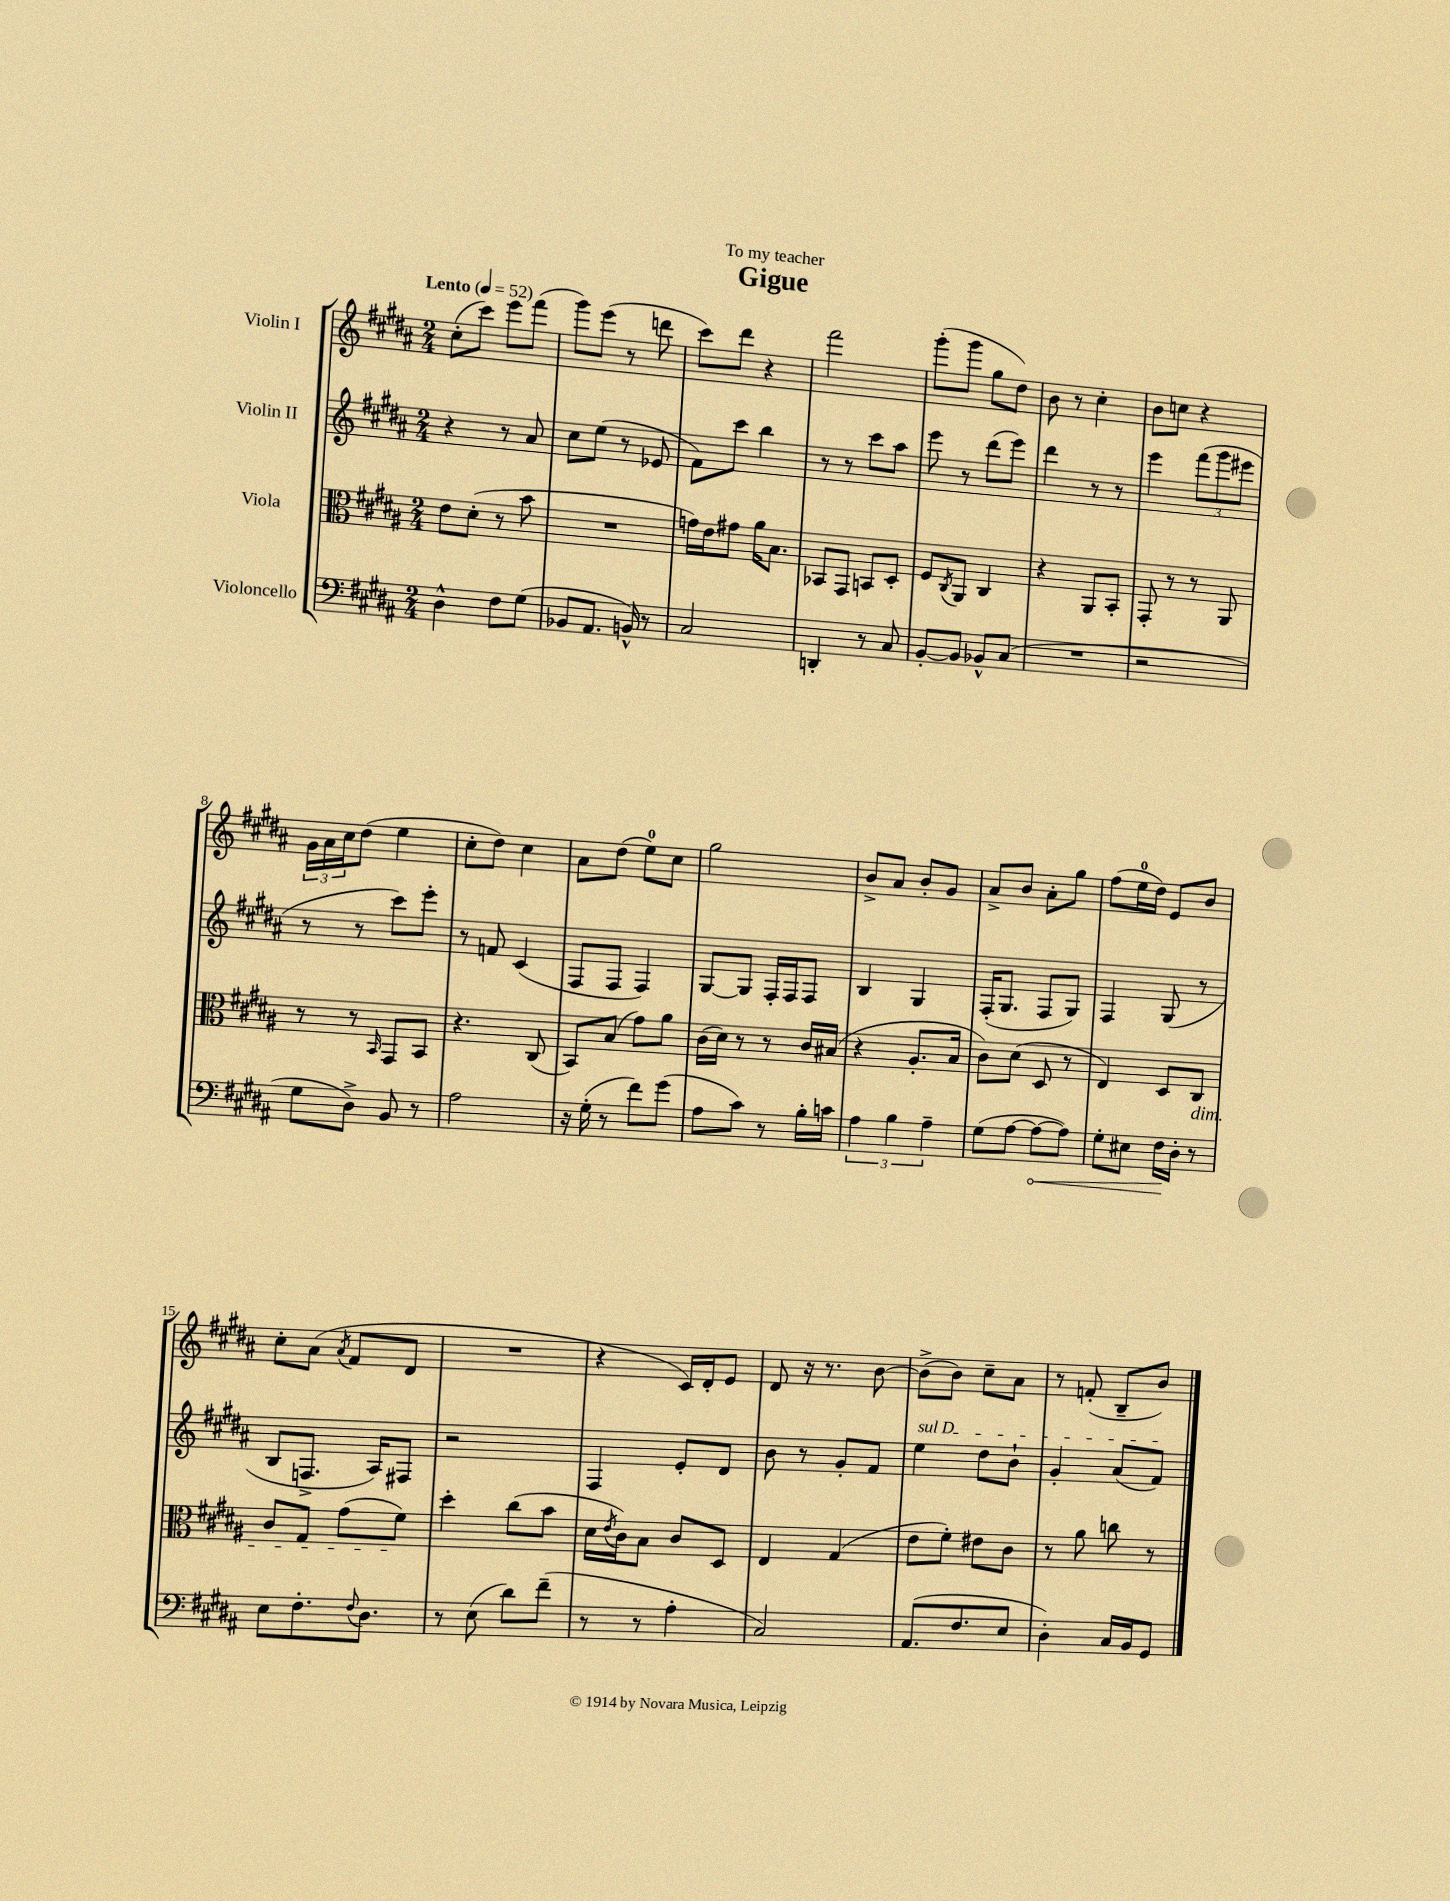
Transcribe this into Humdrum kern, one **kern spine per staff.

**kern	**kern	**kern	**kern
*staff4	*staff3	*staff2	*staff1
*clefF4	*clefC3	*clefG2	*clefG2
*k[f#c#g#d#a#]	*k[f#c#g#d#a#]	*k[f#c#g#d#a#]	*k[f#c#g#d#a#]
*M2/4	*M2/4	*M2/4	*M2/4
*MM52	*MM52	*MM52	*MM52
4D#^^\	8e\L	4r	(8cc#'\L
.	(8d#'\J	.	8ccc#\J)
8F#\L	8r	8r	8eee\L
(8G#\J	8b\	8a#/	(8fff#\J
=	=	=	=
8BB-/L	2r	8cc#\L	8ggg#\L)
8.AA#/J	.	(8ee\J	(8eee\J
.	.	8r	8r
16BB^^/)	.	.	.
8r	.	8e-/	8ddd\
=	=	=	=
2C#/	16g\LL)	8f#\L)	8ccc#\L)
.	16e\J	.	.
.	8g#\J	8ccc#\J	8ddd#\J
.	16a#\LK	4bb\	4r
.	8.B\J	.	.
=	=	=	=
4DD'/	8BB-/L	8r	2fff#\
.	8GG#/J	8r	.
8r	8BB/L	8ccc#\L	.
8C#/	8D#'/J	8aa#\J	.
=	=	=	=
[8BB'/L	8F#/L	8eee\	(8ggg#'\L
.	8qC#/	.	.
8BB/]J	8AA#/J	8r	8ggg#\J
8BB-^^/L	4C#/	(8ddd#\L	8gg#\L
(8C#/J	.	8eee\J)	8dd#\J)
=	=	=	=
2r	4r	4ddd#\	8b\
.	.	.	8r
.	8AA#/L	8r	4cc#'\
.	8BB'/J	8r	.
=	=	=	=
2r	8GG#'/	4eee\	8b\L
.	8r	.	8cc\J
.	8r	(12fff#\L	4r
.	.	12ggg#\	.
.	8AA#/	.	.
.	.	12eee#\J	.
=	=	=	=
8G#\L	8r	8r	24g#\LL
.	.	.	24a#\
.	.	.	24cc#\J
8D#^\J)	8r	8r	(8dd#\J
.	16qqBB/	.	.
8BB/	8GG#/L	8ccc#\L)	4ee\
8r	8BB/J	8eee'\J	.
=	=	=	=
2A#\	4.r	8r	8cc#'\L
.	.	8f/	8dd#\J)
.	.	(4c#/	4cc#\
.	(8C#/	.	.
=	=	=	=
16r	8BB/L)	8F#/L	8a#\L
(16G#'\	.	.	.
8r	(8B/J	8F#/J	(8dd#\J
8f#\L)	8g#\L)	4F#/)	8ee\L)
(8g#\J	8a#\J	.	8cc#\J
=	=	=	=
8A#\L	(16c#\LL	[8G#/L	2gg#\
.	16d#\JJ)	.	.
8c#\J)	8r	8G#/]J	.
8r	8r	16F#'/LL	.
.	.	16F#/J	.
16B'\LL	16c#/LL	8F#/J	.
16c\JJ	(16B#/JJ	.	.
=	=	=	=
6A#\	4r	4B/	8b^/L
.	.	.	8a#/J
6B\	.	.	.
.	8.A#'/L	4G#/	8b'/L
6A#~\	.	.	.
.	.	.	8g#/J
.	16B/Jk	.	.
=	=	=	=
(8G#\L	8c#\L)	(16F#'/LK	8a#^/L
.	.	8.G#/J	.
[8A#\J	(8d#\J	.	8b/J
8A#\_L	8D#/	8F#/L	8a#'\L
8A#\]J)	8r	8G#/J)	8gg#\J
=	=	=	=
8G#'\L	4E/)	4F#/	(8ff#\L
8E#\J	.	.	16ee\L
.	.	.	16dd#\JJ)
16F#\LL	8D#/L	(8G#/	8e/L
16D#'\JJ	.	.	.
8r	8C#/J	8r	8b/J
=	=	=	=
8E\L	8c#/L	8B/L	8cc#'\L
8.F#'\	8G#/J	8.F^/J	(8a#\J
.	.	.	8qa#/
.	(8g#\L	.	8f#/L
8qqF#/	.	.	.
8.D#\J	.	16A#/LK)	.
.	8f#\J)	8F#/J	8d#/J
=	=	=	=
8r	4dd#'\	2r	2r
(8E\	.	.	.
8d#\L)	(8cc#\L	.	.
(8f#~\J	8b\J	.	.
=	=	=	=
8r	16d#\LL	4F#/	4r
.	8qe/	.	.
.	16c#\J)	.	.
8r	8B\J	.	.
4A#'\	8c#/L	8e'/L	16c#/LL)
.	.	.	16d#'/J
.	8D#/J	8d#/J	8e/J
=	=	=	=
2C#/)	4E/	8b\	8d#/
.	.	8r	16r
.	.	.	8.r
.	(4G#/	8g#'/L	.
.	.	8f#/J	[8b\
=	=	=	=
(8.AA#/L	8e\L	4ee\	(8b^\]L
.	8f#'\J)	.	8b\J)
8.F#/	.	.	.
.	8e#\L	8dd#\L	8cc#~\L
8E/J	8c#\J	8b`\J	8a#\J
=	=	=	=
4D#'\)	8r	4g#'/	8r
.	8a#\	.	(8f'/
16C#/LL	8cc\	(8a#/L	8B~/L
16BB/J	.	.	.
8GG#/J	8r	8f#/J)	8b/J)
==	==	==	==
*-	*-	*-	*-
